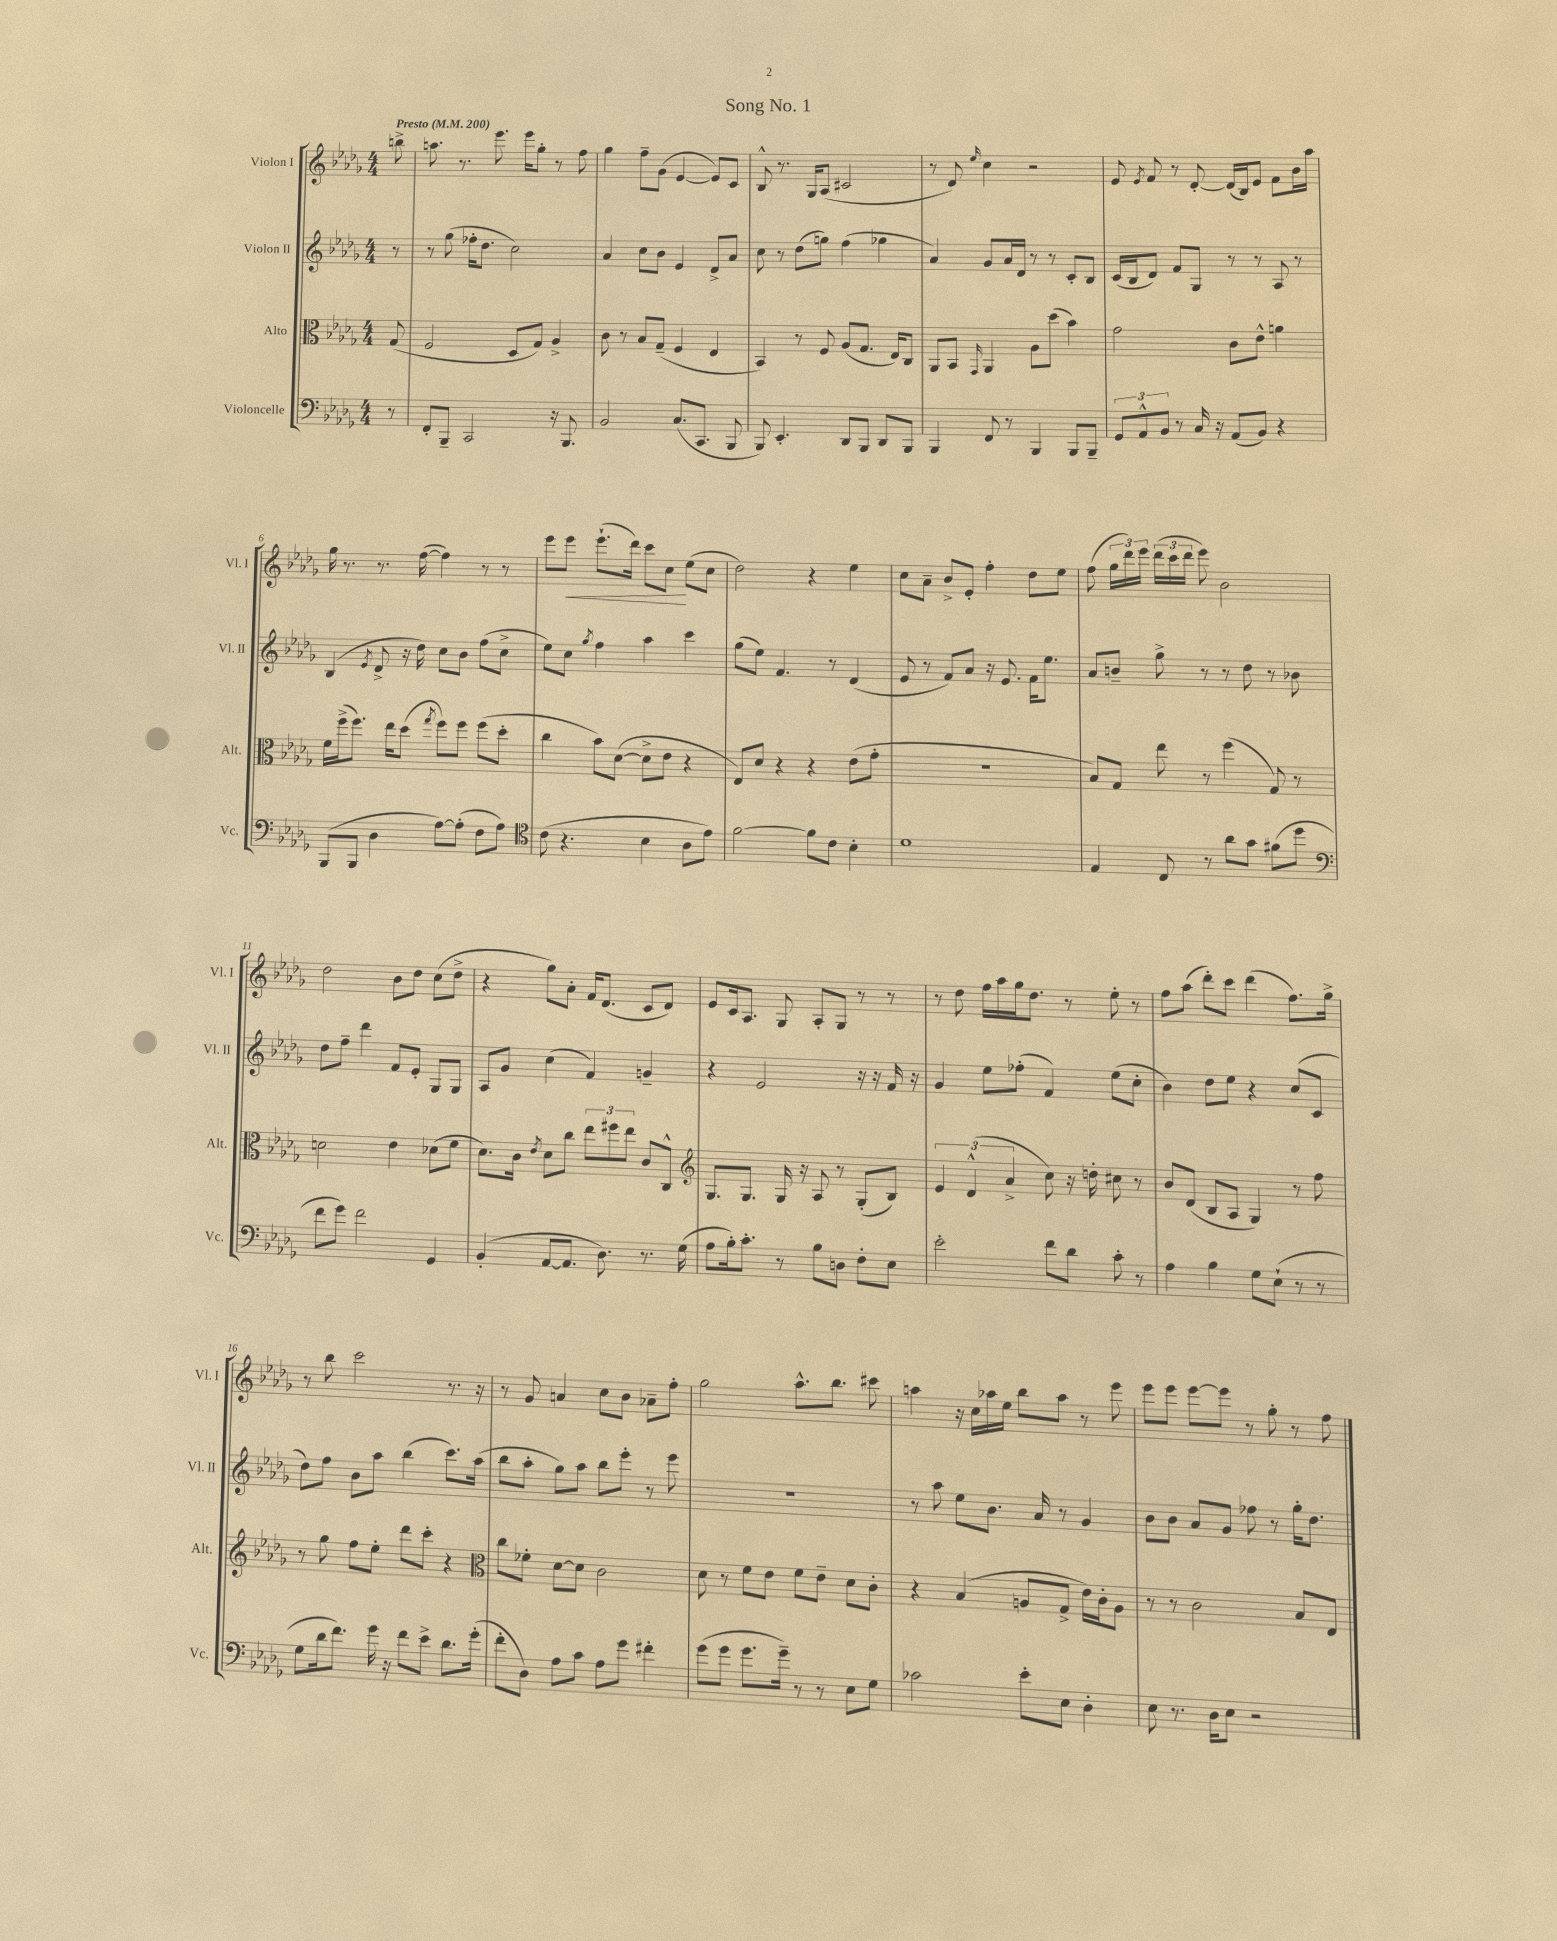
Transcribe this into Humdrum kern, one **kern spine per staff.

**kern	**kern	**kern	**kern	**dynam
*part4	*part3	*part2	*part1	*part1
*staff4	*staff3	*staff2	*staff1	*staff1
*I"Violoncelle	*I"Alto	*I"Violon II	*I"Violon I	*
*I'Vc.	*I'Alt.	*I'Vl. II	*I'Vl. I	*
*clefF4	*clefC3	*clefG2	*clefG2	*
*k[b-e-a-d-g-]	*k[b-e-a-d-g-]	*k[b-e-a-d-g-]	*k[b-e-a-d-g-]	*
*M4/4	*M4/4	*M4/4	*M4/4	*
*MM200	*MM200	*MM200	*MM200	*
=	=	=	=	=
!	!	!	!LO:TX:a:B:t=Presto	!
8r	(8G-/	8r	8bbn^\	.
=1	=1	=1	=1	=1
8FF'/L	2F/	8r	8.aan\	.
8BBB-~/J	.	(8gg-\	.	.
.	.	.	8.r	.
2CC/	.	16ff-X'\KL	.	.
.	.	8.dd-\J	.	.
.	.	.	8.eee-\	.
.	8D-/L	2cc\)	.	.
.	.	.	16eee-\KL	.
.	8G-/J)	.	8gg-'\J	.
16r	4A-^/	.	8r	.
8.BBB-/	.	.	.	.
.	.	.	8ff\	.
=2	=2	=2	=2	=2
2BB-/	8c\	4a-/	4gg-\	.
.	8r	.	.	.
.	8B-/L	8cc\L	8ff~\L	.
.	(8G-~/J	8b-\J	(8g-\J	.
(8.C/L	4F/	4e-/	[4e-/	.
8.CC/J	.	.	.	.
.	4E-/	8d-^/L	8e-/L])	.
8BBB-/	.	8a-/J	8c/J	.
=3	=3	=3	=3	=3
8BBB-/)	4BB-/)	8cc\	8B-^^/	.
4.EE-'/	.	8r	8.r	.
.	8r	(8dd-\L	.	.
.	.	.	16G-/KL	.
.	8F/	8ggn\J)	(8A-/J	.
8DD-/L	(8A-/L	(4ff\	2c#X/	.
8BBB-/J	8.G-/J	.	.	.
8DD-/L	.	4gg-X\	.	.
.	16E-/KL)	.	.	.
8BBB-/J	8C/J	.	.	.
=4	=4	=4	=4	=4
4BBB-/	8AA-/L	4a-/)	8r	.
.	8BB-/J	.	8d-/)	.
.	16qqGG-/	.	16qqee-/	.
8FF/	4AA-/	8g-/L	4cc\	.
8r	.	16a-/L	.	.
.	.	16d-/JJ	.	.
4BBB-/	8A-\L	8r	2r	.
.	(8dd-\J	8r	.	.
8BBB-/L	4b-\)	8c'/L	.	.
8BBB-~/J	.	8B-/J	.	.
=5	=5	=5	=5	=5
12GG-/L	2g-\	(16c/LL	8e-/	.
.	.	16B-/J	.	.
12AA-^^/	.	.	.	.
.	.	.	8qe-/	.
.	.	8d-/J)	8f/	.
12BB-/J	.	.	.	.
8r	.	8f/L	8r	.
16C/	.	8G-/J	[8d-'/	.
16r	.	.	.	.
(8AA-/L	8c\L	8r	(16d-/LL]	.
.	.	.	16B-/J)	.
8BB-/J)	8e-^^\J	8r	8e-/J	.
4r	4an\	8A-/	8f\L	.
.	.	8r	16b-\L	.
.	.	.	16aa-\JJ	.
!!LO:LB:g=z
=6	=6	=6	=6	=6
(8BBB-/L	16f\LL	(4B-/	16gg-\	.
.	(16ff^\J	.	8.r	.
8BBB-/J	8.ff\J)	.	.	.
.	.	8qe-/	.	.
4D-\	.	8d-^/	8.r	.
.	16ee-\KL	.	.	.
.	(8dd-\J	16r	.	.
.	.	16dd-\)	([16ff\	.
.	8qgg-/	.	.	.
[8A-\L)	8ff\L)	8cc\L	4ff\])	.
(8A-'\J]	8ff\J	8b-\J	.	.
8F\L	(8ff\L	(8ff\L	8r	.
8A-\J)	8dd-'\J	8cc^\J	8r	.
=7	=7	=7	=7	=7
*clefC4	*	*	*	*
(8c\	4cc\	8ee-\L)	8eee-\L	.
!	!	!	!	!LO:HP:b
4.r	.	8cc\J	8eee-\J	<
.	.	8qgg-/	.	.
.	8b-\L)	4ff\	(8.eee-`\L	.
.	([8d-\J	.	.	.
.	.	.	16ddd-\Jk)	.
4B-\	8d-^\L]	4aa-\	8ccc\L	.
.	8e-\J	.	8cc\J	.
8A-\L	4r	4ccc\	(8ee-\L	[
8e-\J)	.	.	8cc\J	.
=8	=8	=8	=8	=8
[2f\	8E-/L)	(8gg-\L	2dd-\)	.
.	8d-/J	8ee-\J)	.	.
.	4r	4.f/	.	.
8f\L]	4r	.	4r	.
8c\J	.	8r	.	.
4B-'\	(8e-\L	(4d-/	4ee-\	.
.	8g-'\J	.	.	.
=9	=9	=9	=9	=9
1d-	1r	8e-/	8cc\L	.
.	.	8r	8a-~\J	.
.	.	8f/L)	8b-^/L	.
.	.	8a-/J	8e-'/J	.
.	.	16r	4ff'\	.
.	.	8.e-/	.	.
.	.	16f\KL	8dd-\L	.
.	.	8.ee-\J	.	.
.	.	.	8ee-\J	.
=10	=10	=10	=10	=10
4E-/	8B-/L)	8a-/L	(8ff\	.
.	8G-/J	8bn~/J	24gg-\LL	.
.	.	.	24ddd-\)	.
.	.	.	24eee-\JJ	.
8C/	8ee-\	8gg-^\	(24ddd-\LL	.
.	.	.	24ccc\	.
.	.	.	24ddd-\JJ	.
8r	8r	8r	8eee-\)	.
8a-\L	(4ff\	8r	2b-\	.
8g-\J	.	8dd-\	.	.
(8f#X\L	8G-/)	8r	.	.
8dd-\J	8r	8b-X\	.	.
!!LO:LB:g=z
=11	=11	=11	=11	=11
*clefF4	*	*	*	*
8f\L	2dn\	8dd-\L	2dd-\	.
8g-\J)	.	8ff~\J	.	.
2f\	.	4ddd-\	.	.
.	4e-\	8f/L	8b-\L	.
.	.	8e-'/J	8dd-\J	.
4GG-/	(8d-X\L	8G-/L	(8cc\L	.
.	8f\J	8G-/J	8dd-^\J	.
=12	=12	=12	=12	=12
(4BB-'/	8.d-\L)	8A-/L	4r	.
.	.	8g-/J	.	.
.	16c\Jk	.	.	.
.	8qe-/	.	.	.
[8AA-/L	8d-\L	(4cc\	8gg-\L)	.
8.AA-/J]	8cc\J	.	8a-'\J	.
.	12ee-\L	4f/)	16f/KL	.
8.D-\)	.	.	(8.d-/J	.
.	12ff#X\	.	.	.
.	12ee-\J	.	.	.
8.r	8c/L	4gn~/	8c/L	.
.	8C^^/J	.	8d-/J)	.
(16G-\	.	.	.	.
=13	=13	=13	=13	=13
*	*clefG2	*	*	*
8A-\L	8.G-/L	4r	8e-/L	.
16B-'\k)	.	.	16c/k	.
8.c'\J	8.G-/J	.	8.A-/J	.
.	.	2e-/	.	.
8r	16G-/	.	8G-/	.
.	16r	.	.	.
8B-\L	8A-/	.	8A-'/L	.
8Dn\J	8r	.	8G-/J	.
8F'\L	(8G-'/L	16r	8r	.
.	.	16r	.	.
8E-\J	8B-/J)	16f/	8r	.
.	.	16r	.	.
=14	=14	=14	=14	=14
2e-'\	6e-/	4g-/	8r	.
.	.	.	8dd-\	.
.	(6d-^^/	.	.	.
.	.	8ee-\L	16ff\LL	.
.	.	.	16aa-\	.
.	6a-^/	.	.	.
.	.	(8ff-X'\J	16gg-\J	.
.	.	.	8.dd-\J	.
8f\L	8cc\)	4f/)	.	.
8d-\J	16r	.	8r	.
.	16ddn'\	.	.	.
8c'\	8cc#X\	(8ee-\L	8ee-'\	.
8r	8r	8cc'\J	8r	.
=15	=15	=15	=15	=15
4A-\	8b-/L	4b-\)	8ff\L	.
.	(8d-/J	.	(8aa-\J	.
4B-\	8B-/L	8dd-\L	8ddd-'\L)	.
.	8A-/J	8ee-\J	8ccc\J	.
8G-\L	4G-/)	4r	(4ddd-\	.
(8E-`\J	.	.	.	.
8r	8r	(8cc/L	8.ff\L)	.
8r	8ff\	8c/J	.	.
.	.	.	16gg-^\Jk	.
!!LO:LB:g=z
=16	=16	=16	=16	=16
8G-\L	8r	8dd-\L)	8r	.
16d-\k	8gg-\	8ff\J	8bb-\	.
8.f\J)	.	.	.	.
.	8ff\L	8b-\L	2ccc\	.
16g-\	8ee-'\J	8aa-\J	.	.
16r	.	.	.	.
8f\L	8ddd-\L	(4bb-\	.	.
8e-^\J	8ccc'\J	.	.	.
8.d-\L	4r	8.ccc\L)	8.r	.
(16g-'\Jk	.	(16aa-\Jk	16r	.
=17	=17	=17	=17	=17
*	*clefC3	*	*	*
8f'\L	8cc\L	8bb-\L	8r	.
8D-\J)	8f-X'\J	8aa-'\J	8g-/	.
8A-\L	[8d-\L	8gg-\L)	4an/	.
8c\J	8d-\J]	8aa-\J	.	.
8A-\L	2c\	8bb-\L	8cc\L	.
8g-\J	.	8eee-'\J	8b-\J	.
4f#X'\	.	8r	8a-X~\L	.
.	.	8eee-\	8ff'\J	.
=18	=18	=18	=18	=18
(8g-\L	8d-\	1r	2gg-\	.
8g-\J	8r	.	.	.
8.g-\L	8f\L	.	.	.
.	8e-\J	.	.	.
16g-~\Jk)	.	.	.	.
8r	8f\L	.	8.aa-^^\L	.
8r	8e-~\J	.	.	.
.	.	.	8.bb-\J	.
8E-\L	8d-\L	.	.	.
8G-\J	8c'\J	.	8ccc#X\	.
=19	=19	=19	=19	=19
2c-X\	4r	8r	4aan\	.
.	.	8aa-\	.	.
.	(4B-/	8ee-\L	16r	.
.	.	.	16cc\LL	.
.	.	8.b-\J	16aa-X\	.
.	.	.	16ee-\JJ	.
8e-'\L	8An/L	.	8bb-\L	.
.	.	16a-/	.	.
8E-\J	8G-^/J	8r	8aa-\J	.
4D-'\	16e-\LL)	4g-/	8r	.
.	16c'\J	.	.	.
.	8A\J	.	8eee-\	.
=20	=20	=20	=20	=20
8E-\	8r	8b-\L	8eee-\L	.
8.r	8r	8b-\J	8eee-\J	.
.	2c\	8a-/L	[8eee-\L	.
16D-\KL	.	.	.	.
8E-\J	.	8g-/J	8eee-\J]	.
2r	.	8ff-X\	8r	.
.	.	8r	8gg-'\	.
.	8B-/L	16gg-'\KL	8r	.
.	.	8.dd-\J	.	.
.	8E-/J	.	8ff\	.
==	==	==	==	==
*-	*-	*-	*-	*-
